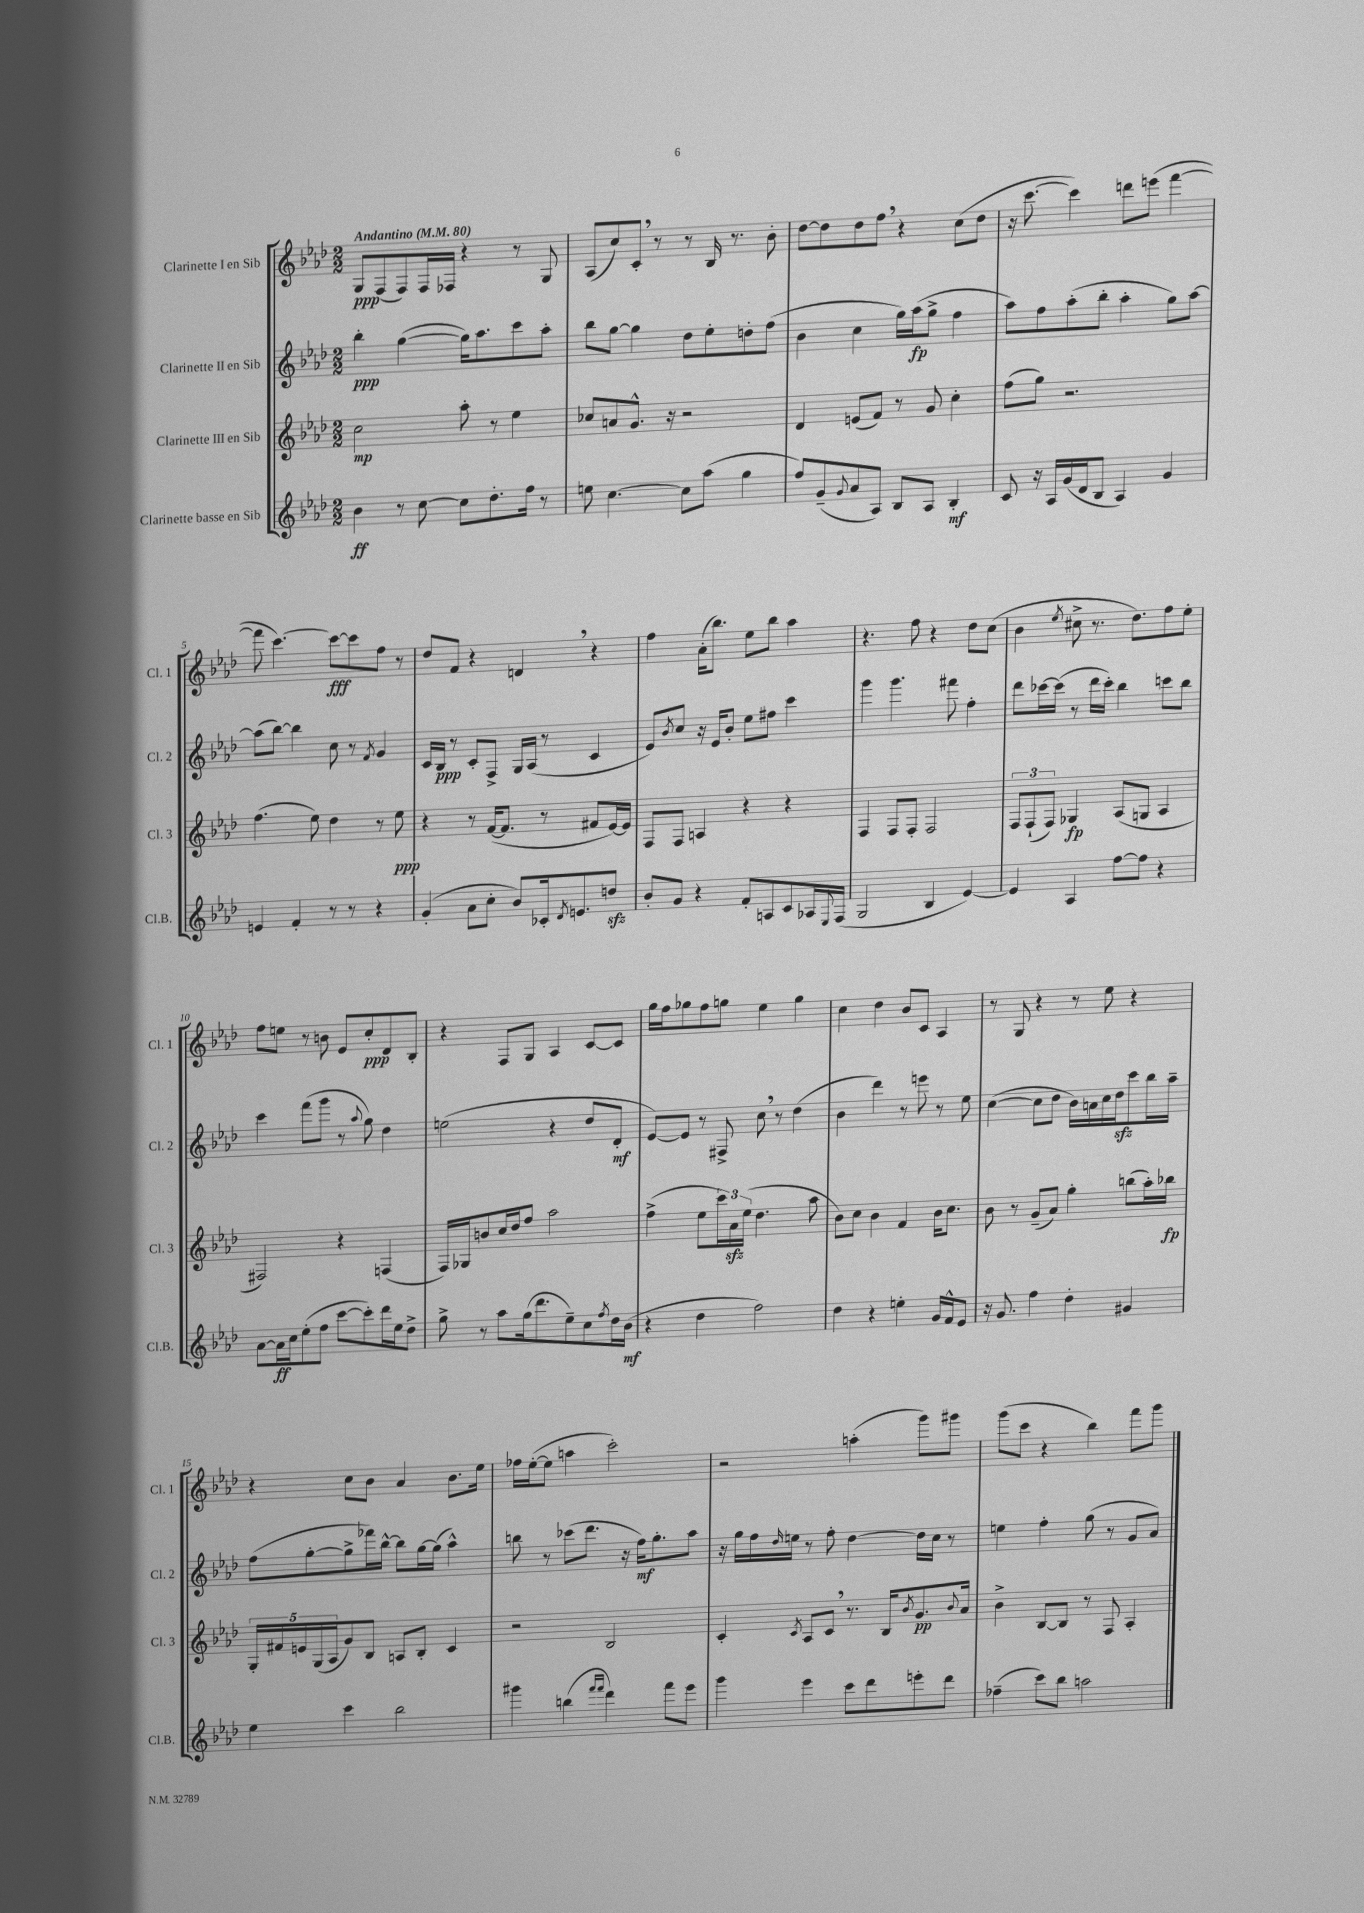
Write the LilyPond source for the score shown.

<<
\new StaffGroup <<
\new Staff = "s0" \with { instrumentName = "Clarinette I en Sib" shortInstrumentName = "Cl. 1" } {
    \clef treble \key aes \major \numericTimeSignature \time 2/2 \tempo "Andantino" 4 = 80
    g8\ppp f8( f8) f16 fes16 r4 r8 g8 |
    aes8( c''8) c'8-. \breathe r8 r8 bes16 r8. bes'8-. |
    des''8~ des''8 des''8 f''8 \breathe r4 c''8( des''8 |
    r16 c'''8.~ c'''4) d'''8 e'''8( f'''4~ |
    f'''8 c'''4.~) c'''8~\fff c'''8 f''8 r8 |
    des''8 f'8 r4 d'4 \breathe r4 |
    f''4 aes'16-.( bes''8.) ees''8 bes''8 aes''4 |
    r4. f''8 r4 des''8 c''8( |
    bes'4 \acciaccatura { ees''8 } cis''8-> r8. des''8.) f''8 ees''8-. |
    f''8 e''8 r8 b'8 ees'8 c''8-.\ppp des'8 bes8-. |
    r4 f8 g8 aes4 c'8~ c'8 |
    g''16 f''16 ges''8 f''8 g''8 ees''4 g''4 |
    c''4 des''4 bes'8 c'8 aes4 |
    r8 g8 r4 r8 ees''8 r4 |
    r4 c''8 bes'8 aes'4 bes'8. ees''16 |
    fes''16 ees''16~-.( ees''8 a''4 c'''2-.) |
    r2 a''4-.( g'''8) gis'''8 |
    g'''8( c'''8 r4 bes''4) f'''8 g'''8 \bar "|." |
}
\new Staff = "s1" \with { instrumentName = "Clarinette II en Sib" shortInstrumentName = "Cl. 2" } {
    \clef treble \key aes \major \numericTimeSignature \time 2/2
    bes''4-.\ppp g''4~( g''16) aes''8. c'''8 aes''8-. |
    bes''8 g''8~ g''4 des''8 ees''8-. d''8-. f''8( |
    bes'4 c''4 g''16) aes''16\fp( g''8-> f''4 |
    aes''8) f''8 aes''8-.( bes''8-. aes''4-. g''8) aes''8~ |
    aes''8( bes''8~) bes''4 c''8 r8 \acciaccatura { f'8 } g'4 |
    c'16 bes16\ppp r8 c'8-. f8-> g16 aes16( r8 c'4 |
    ees'8) \acciaccatura { bes'8 } c''8 r16 ees'16 bes'8-. ees''8 fis''8 c'''4 |
    g'''4 g'''4. fis'''8 f''4-. |
    des'''8 ces'''16~ ces'''16( r8 des'''16 ces'''16-.) bes''4 c'''8 bes''8 |
    c'''4 f'''8( g'''8 r8 \appoggiatura { aes''8 } g''8) des''4 |
    e''2( r4 des''8 des'8-.\mf |
    ees'8~) ees'8 r8 fis8-> c''8 \breathe r8 des''4( |
    bes'4 des'''4) r8 e'''8 r8 ees''8 |
    c''4~( c''8 des''8 bes'16) a'16 c''16 des''16\sfz c'''8 bes''16 aes''16-- |
    f''8( g''8~-. g''8-> fes'''16) bes''16~-^ bes''8 g''16~ g''16( aes''4-^) |
    b''8 r8 ces'''8( des'''8. r16 f''16\mf) g''8.-. aes''8 |
    r16 g''16 f''16 \grace { des''16 } e''16 r8 f''8-. des''4~ des''16 c''16 r8 |
    e''4 f''4-. g''8( r8 g'8 aes'8) \bar "|." |
}
\new Staff = "s2" \with { instrumentName = "Clarinette III en Sib" shortInstrumentName = "Cl. 3" } {
    \clef treble \key aes \major \numericTimeSignature \time 2/2
    c''2\mp aes''8-. r8 ees''4 |
    ces''8 a'8 g'8.-^ r16 r2 |
    des'4 e'8( f'8) r8 g'8 c''4-. |
    f''8( g''8) r2. |
    f''4.( ees''8) des''4 r8 ees''8\ppp |
    r4 r8 f'16~( f'8. r8 fis'8 ees'16~) ees'16 |
    f8 f8 a4 r4 r4 |
    f4 f8 f8-. f2 |
    \tuplet 3/2 { f8 f8-!( f8) } ges4\fp aes8( g8 aes4 |
    fis2) r4 f4( |
    f16) ges16 b'8 c''16 des''16 f''8 aes''2 |
    f''4->( ees''8 \tuplet 3/2 { c'''16) aes'16\sfz ees''16( } des''4. aes''8 |
    bes'8) c''8 bes'4 f'4 bes'16 c''8. |
    bes'8 r8 g'8--( aes'8) g''4-. b''8( aes''16-.) bes''16\fp |
    \tuplet 5/4 { g16-. fis'16 e'16 g16( aes16 } g'8) bes8 a8 bes8-. c'4 |
    r2 bes2 |
    c'4-. \acciaccatura { c'8 } aes8 c'8 \breathe r8. bes16 \acciaccatura { bes'8 } g'8.\pp \appoggiatura { bes'8 } aes'16 |
    bes'4-> bes8~ bes8 r8 f8 aes4-. \bar "|." |
}
\new Staff = "s3" \with { instrumentName = "Clarinette basse en Sib" shortInstrumentName = "Cl.B." } {
    \clef treble \key aes \major \numericTimeSignature \time 2/2
    bes'4\ff r8 c''8~ c''8 des''8.-. f''16 r8 |
    e''8 c''4.~ c''8 aes''8( g''4 |
    f''8) g'8--( \appoggiatura { g'8 } aes'8 aes8) bes8 aes8 bes4-.\mf |
    c'8 r16 aes16 g'16( des'16 bes8 aes4) g'4 |
    e'4 f'4-. r8 r8 r4 |
    g'4-.( aes'8 c''8-. bes'8) ces'16-. \acciaccatura { des'8 } e'8. d''8\sfz |
    bes'8-. g'8 r4 f'8-. a8 c'8 aes16 \appoggiatura { ees8 } f16( |
    g2 bes4 ees'4~) |
    ees'4 aes4 f''8~ f''8 r4 |
    aes'8~ aes'16\ff c''16 ees''8-.( f''8 c'''8~ c'''8-.) des'''16 ees''16 des''8-> |
    g''8-> r8 aes''8 g''16( des'''8. ees''8--) c''8 \acciaccatura { f''8 } des''16 bes'16\mf( |
    r4 des''4 f''2) |
    des''4 r4 e''4-. g'16 f'16-^ ees'8 |
    r16 g'8. f''4 des''4-. gis'4 |
    ees''4 c'''4 bes''2 |
    gis'''4 b''4( \grace { f'''16 f'''16 } des'''4) f'''8 ees'''8 |
    g'''4 ees'''4 c'''8 des'''8 e'''8-. des'''8 |
    fes''4--( c'''8) bes''8 a''2 \bar "|." |
}
>>
>>
